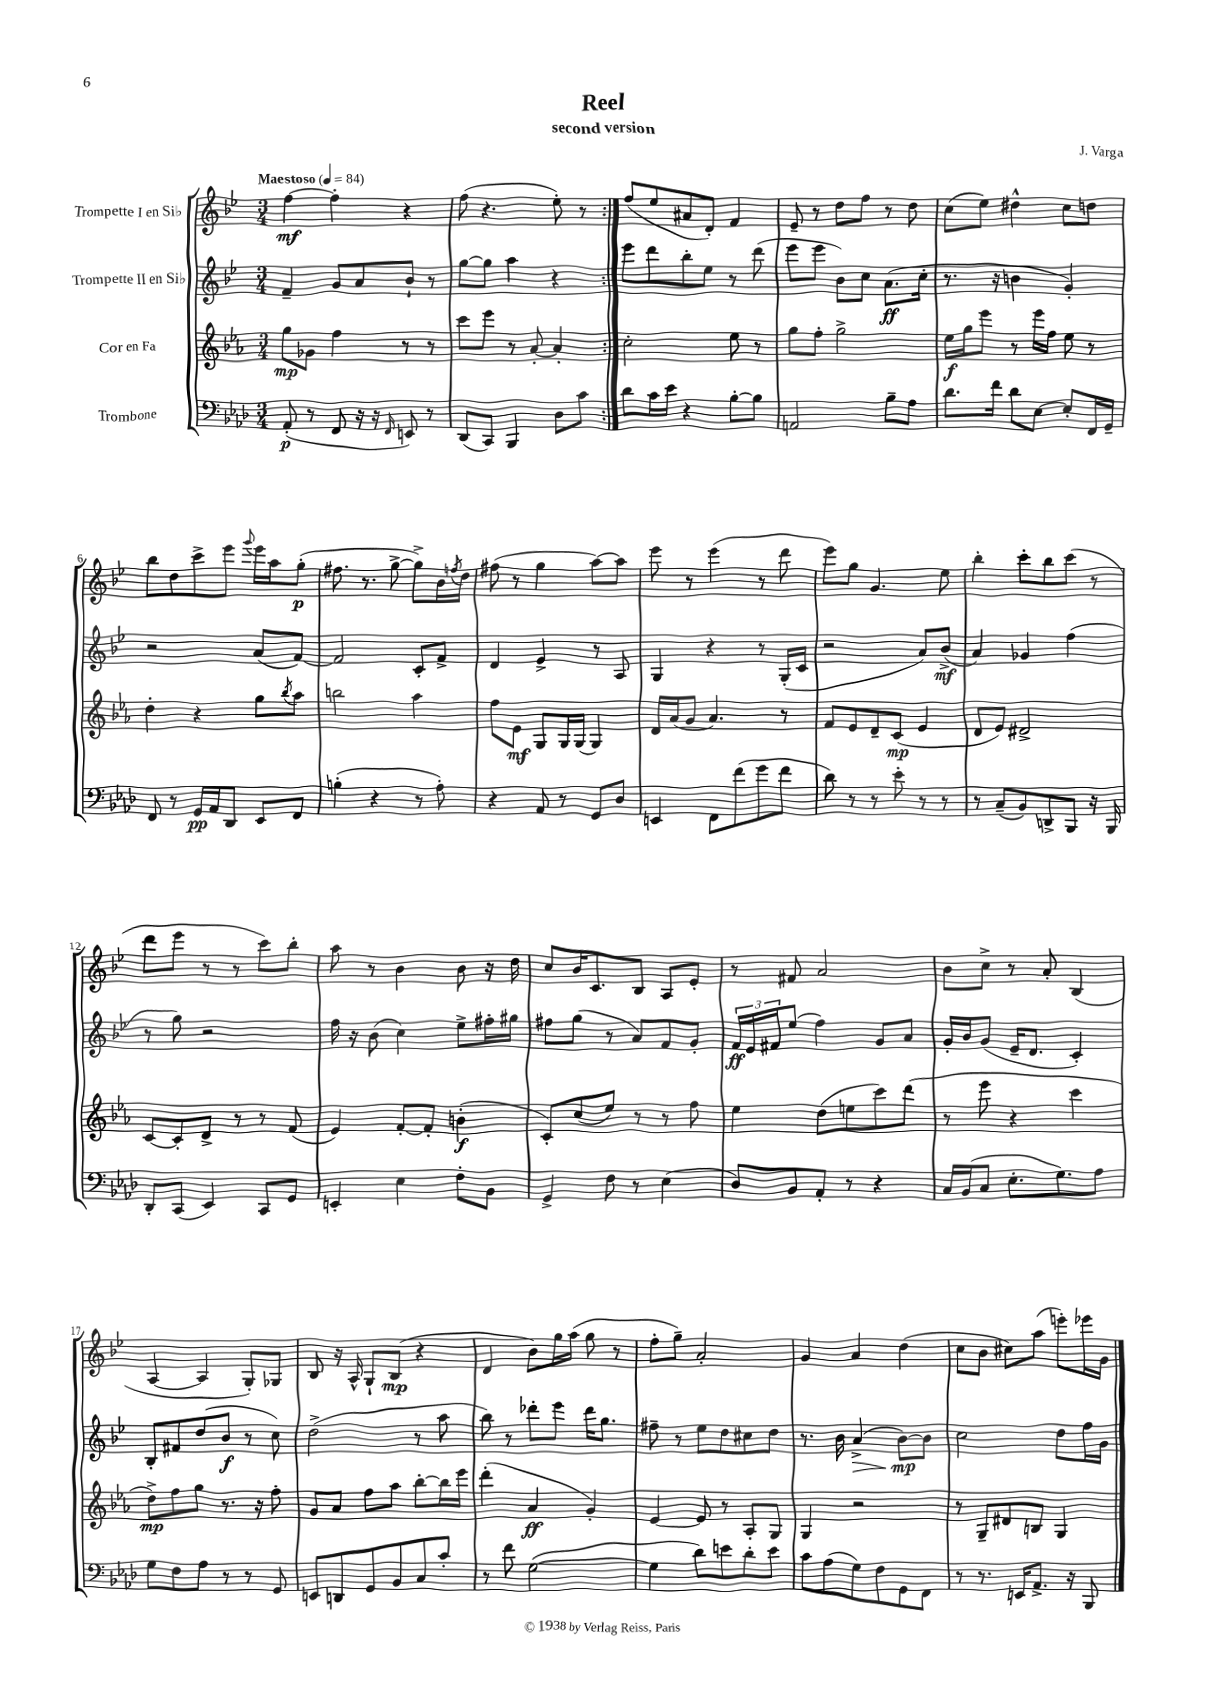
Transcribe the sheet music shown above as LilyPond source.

\header { title = "Reel" composer = "J. Varga" subtitle = "second version" }
<<
\new StaffGroup <<
\new Staff = "s0" \with { instrumentName = "Trompette I en Sib" } {
    \clef treble \key bes \major \numericTimeSignature \time 3/4 \tempo "Maestoso" 4 = 84
    \repeat volta 2 { f''4~\mf f''4-. r4 |
    f''8( r4. ees''8-.) r8 | }
    f''8( ees''8 ais'8 d'8-.) f'4 |
    ees'8-- r8 d''8 f''8 r8 d''8 |
    c''8( ees''8) dis''4-^ c''8 d''8 |
    bes''8 d''8 c'''8-> ees'''8 \appoggiatura { g'''8 } ees'''16 a''16 g''8-.\p( |
    fis''8. r8. g''8~-> g''8->) bes'16 \acciaccatura { f''8 } d''16 |
    fis''8( r8 g''4 a''8~) a''8 |
    ees'''8 r8 ees'''4( r8 d'''8 |
    ees'''8) g''8 g'4. ees''8 |
    bes''4-. c'''8-. bes''8 c'''8( r8 |
    d'''8 ees'''8 r8 r8 c'''8) bes''8-. |
    a''8 r8 bes'4 bes'8 r16 d''16 |
    c''8 bes'16 c'8. bes8 a8 ees'8-. |
    r8 fis'8 a'2 |
    bes'8 c''8-> r8 a'8-. bes4( |
    a4~ a4 g8-.) ges8 |
    bes8 r16 a16-^ g8-! bes8\mp( r4 |
    d'4 bes'8) g''16 a''16( g''8 r8 |
    f''8-. g''8--) a'2-. |
    g'4 a'4 d''4( |
    c''8 bes'8 cis''8) a''8( e'''8-.) ees'''16 g'16 \bar "|." |
}
\new Staff = "s1" \with { instrumentName = "Trompette II en Sib" } {
    \clef treble \key bes \major \numericTimeSignature \time 3/4
    \repeat volta 2 { f'4-- g'8 a'8 bes'8-! r8 |
    g''8~ g''8 a''4 r4 | }
    ees'''8 d'''8 bes''8-. ees''8 r8 d'''8( |
    ees'''8 ees'''8 bes'8) c''8 a'8.\ff( c''16-. |
    r8. r16 b'4 g'4-.) |
    r2 a'8( f'8~) |
    f'2 c'8-. f'8-> |
    d'4 ees'4-> r8 a8 |
    g4 r4 r8 g16-.( c'16 |
    r2 a'8) bes'8->\mf( |
    a'4) ges'4 f''4( |
    r8 g''8) r2 |
    f''16 r16 bes'8( c''4) ees''8-> fis''16-. gis''16 |
    fis''8 g''8( r8 a'8) f'8 g'8-. |
    \tuplet 3/2 { f'16\ff ees'16 fis'16 } ees''8( f''4) g'8 a'8 |
    g'16-. bes'16 g'8( ees'16-- d'8. c'4-.) |
    bes8-. fis'8 d''8( bes'8\f r8 c''8) |
    d''2->( r8 a''8 |
    bes''8) r8 des'''8-. ees'''8 des'''16 g''8. |
    fis''8-- r8 ees''8 d''8 cis''8 d''8 |
    r8. bes'16 a'4->\>( bes'8~\mp\!) bes'8 |
    c''2 d''8 f''16 g'16 \bar "|." |
}
\new Staff = "s2" \with { instrumentName = "Cor en Fa" } {
    \clef treble \key ees \major \numericTimeSignature \time 3/4
    \repeat volta 2 { g''8\mp ges'8 f''4 r8 r8 |
    c'''8 ees'''8 r8 aes'8~-. aes'4-. | }
    c''2-. ees''8 r8 |
    g''8 f''8-. g''2-> |
    ees''16\f g''16 ees'''8 r8 ees'''16 f''16 ees''8 r8 |
    d''4-. r4 g''8 \acciaccatura { bes''8 } aes''8 |
    b''2 aes''4 |
    f''8 ees'8\mf g8 g16 g16( g4) |
    d'16 aes'16( g'8 aes'4.) r8 |
    f'8 ees'8 d'8-- c'8\mp( ees'4 |
    d'8 ees'8) dis'2-> |
    c'8~ c'8-. d'8-> r8 r8 f'8( |
    ees'4) f'8~-. f'8-. b'4-.\f( |
    c'8-.) c''8( ees''8) r8 r8 f''8 |
    ees''4 d''8( e''8 c'''8) d'''8( |
    r8 ees'''8 r4 c'''4 |
    d''8->\mp) f''8 g''8 r8. r16 f''8-. |
    g'8 aes'8 f''8 aes''8 bes''8~-. bes''16 ees'''16 |
    d'''4-.( aes'4\ff g'4-.) |
    ees'4~ ees'8 r8 aes8-. g8 |
    g4 r2 |
    r8 g8-- dis'8 b8 g4 \bar "|." |
}
\new Staff = "s3" \with { instrumentName = "Trombone" } {
    \clef bass \key aes \major \numericTimeSignature \time 3/4
    \repeat volta 2 { aes,8-.\p( r8 f,8 r16 r16 \grace { f,16 } e,8) r8 |
    des,8( c,8) bes,,4 des8 c'8 | }
    des'8 c'16 ees'16 r4 bes8~-. bes8 |
    a,2 bes8-- aes8 |
    des'8. f'16 des'8 ees8~ ees8-. f,16 g,16-- |
    f,8 r8 g,16\pp aes,16 des,8 ees,8 f,8 |
    b4-.( r4 r8 aes8-.) |
    r4 aes,8 r8 g,8 des8 |
    e,4 f,8 f'8( g'8 f'8 |
    des'8) r8 r8 ees'8-. r8 r8 |
    r8 c8--( bes,8) d,8-> bes,,8 r16 bes,,16 |
    des,8-. c,8( ees,4) c,8 g,8 |
    e,4-. ees4 f8-. bes,8 |
    g,4-> f8 r8 ees4( |
    des8) bes,8 aes,8-. r8 r4 |
    c16 bes,16( c8 ees8.-. g8.) aes8 |
    g8 f8 aes8 r8 r8 g,8 |
    e,8 d,8 g,8 bes,8 c8 c'8-. |
    r8 f'8 g2~( |
    g4 des'8) e'8 des'8-. e'8 |
    c'8 aes8( g8) f8 g,8 f,8 |
    r8 r8. e,16 aes,8.-> r16 bes,,8 \bar "|." |
}
>>
>>
